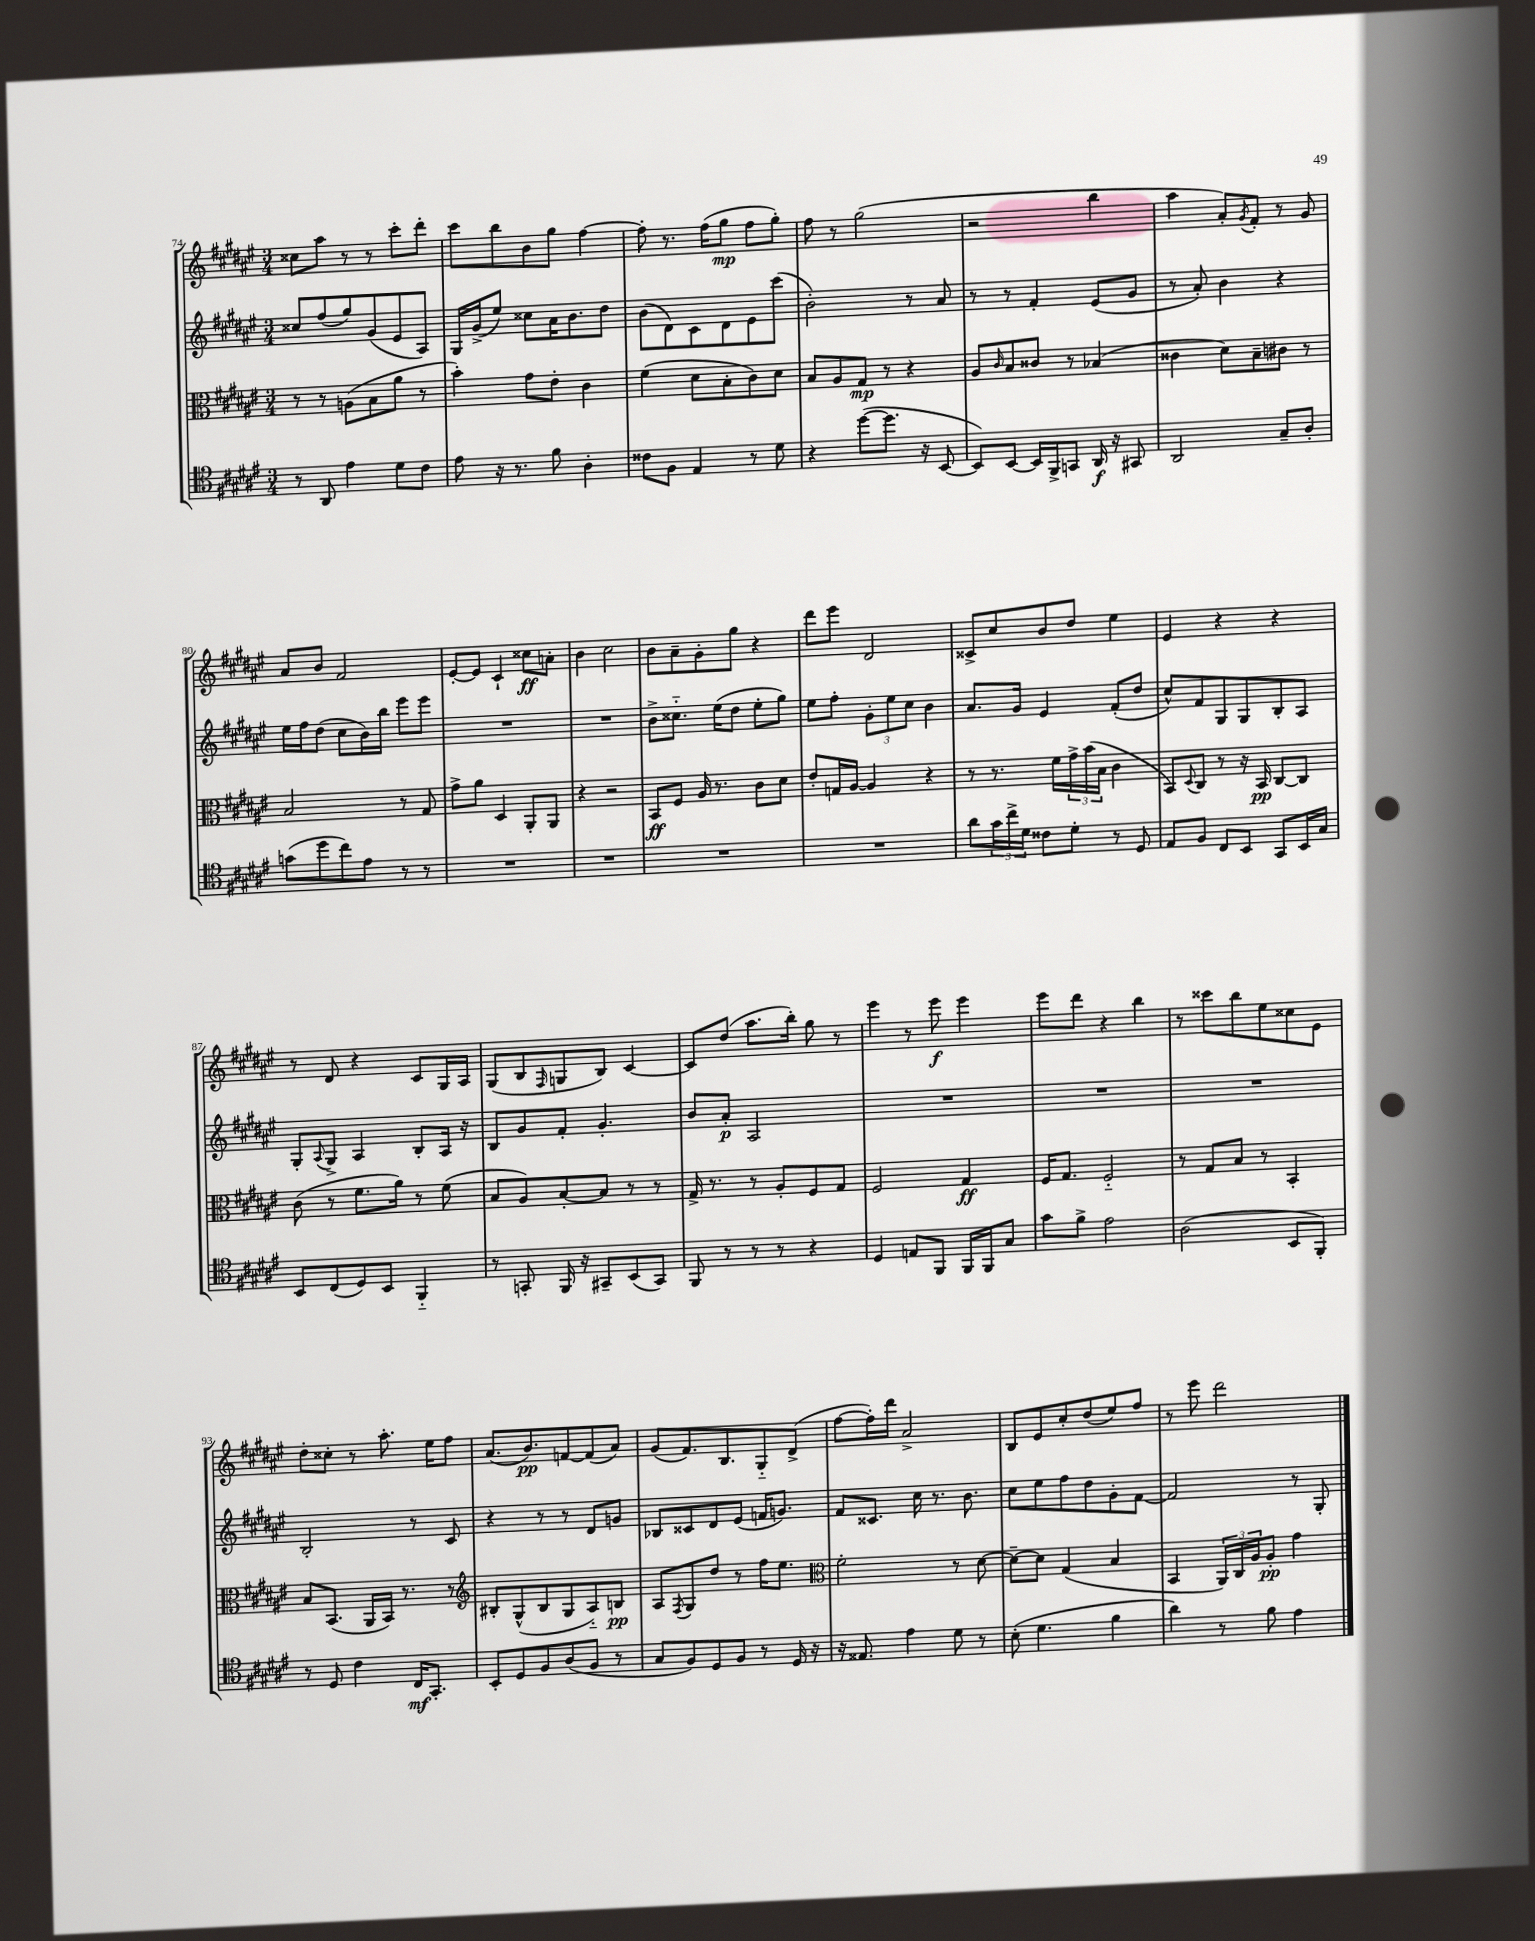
<<
\new StaffGroup <<
\new Staff = "s0" {
    \clef treble \key fis \major \numericTimeSignature \time 3/4
    cisis''8 ais''8 r8 r8 cis'''8-. dis'''8-. |
    cis'''8 b''8 b'8 gis''8 fis''4~ |
    fis''8-. r8. fis''16( gis''8\mp fis''8 gis''8-.) |
    fis''8 r8 gis''2( |
    r2 b''4 |
    ais''4 ais'8-.) \acciaccatura { gis'8 } fis'8-. r8 gis'8 |
    ais'8 b'8 fis'2 |
    eis'8~-. eis'8 cis'4-! cisis''8\ff a'8-. |
    b'4 cis''2 |
    b'8 ais'8-- gis'8-. gis''8 r4 |
    dis'''8 eis'''8 dis'2 |
    cisis'8-> cis''8 b'8 dis''8 eis''4 |
    eis'4 r4 r4 |
    r8 dis'8 r4 cis'8 gis16 ais16 |
    gis8( b8 \grace { fis16 } g8 b8) cis'4~ |
    cis'8 dis''8( ais''8. b''16-.) gis''8 r8 |
    eis'''4 r8 eis'''8\f eis'''4 |
    eis'''8 dis'''8 r4 b''4 |
    r8 cisis'''8 b''8 eis''8 cisis''8 eis'8 |
    dis''8-. cisis''8-. r8 ais''8.-. eis''16 fis''8 |
    ais'8.( b'8.\pp) f'8~ f'8( ais'8) |
    gis'8( fis'8.) b8. gis8-_ dis'8->( |
    fis''8~ fis''16-.) dis'''16 ais'2-> |
    b8 eis'8 cis''8-. dis''8( eis''8) fis''8 |
    r8 eis'''8 dis'''2 \bar "|." |
}
\new Staff = "s1" {
    \clef treble \key fis \major \numericTimeSignature \time 3/4
    cisis''8 fis''8( gis''8) gis'8( eis'8 ais8) |
    gis16 gis'16->( eis''8) cisis''8 ais'16 b'8. dis''8 |
    b'8( dis'8) cis'8 dis'8 eis'8 cis'''8( |
    b'2-.) r8 ais'8 |
    r8 r8 fis'4-. eis'8( gis'8 |
    r8 ais'8-.) b'4 r4 |
    eis''16 fis''16 dis''8( cis''8 b'16) b''16 eis'''8 eis'''8 |
    R2. |
    R2. |
    b'8-> cisis''8.-_ eis''16( dis''8 eis''8-. gis''8) |
    eis''8 fis''8-. \tuplet 3/2 { gis'8-. eis''8 cis''8 } b'4 |
    ais'8. gis'16 eis'4 fis'8-.( dis''8 |
    cis''8-^) fis'8 gis8 gis8 b8-. ais8 |
    gis8-. \appoggiatura { ais8 } gis8-> ais4 b8-. ais16 r16 |
    b8 gis'8 fis'8-. gis'4.-. |
    b'8 ais'8-.\p ais2 |
    R2. |
    R2. |
    R2. |
    b2-. r8 cis'8 |
    r4 r8 r8 dis'8 g'8 |
    bes8 cisis'8 dis'8 eis'8( f'16 g'8.) |
    fis'8 cisis'8. cis''16 r8. b'8. |
    cis''8 eis''8 fis''8 dis''8 gis'8-. fis'8~ |
    fis'2 r8 gis8-. \bar "|." |
}
\new Staff = "s2" {
    \clef alto \key fis \major \numericTimeSignature \time 3/4
    r8 r8 a8( b8 ais'8 r8 |
    b'4-.) gis'8 eis'8-. cis'4 |
    fis'4( dis'8 b8-. cis'8) dis'8 |
    b8 ais8 gis8\mp r8 r4 |
    ais8 \grace { cis'16 } b8 cisis'8 r8 bes4( |
    cisis'4 dis'8) b8-- cis'8 r8 |
    b2 r8 gis8 |
    gis'8-> ais'8 dis4 ais,8-. ais,8 |
    r4 r2 |
    b,8\ff fis8 ais16 r8. cis'8 dis'8 |
    eis'8-. g16 ais16~ ais4 r4 |
    r8 r8. fis'16 \tuplet 3/2 { gis'16-> b'16( b16 } cis'4 |
    b,8) \appoggiatura { dis8 } cis8 r8 r16 b,16\pp cis8~ cis8 |
    cis'8( r8 fis'8. ais'16) r8 fis'8( |
    b8 ais8) b8~-. b8 r8 r8 |
    gis16-> r8. r8 ais8-. fis8 gis8 |
    fis2 gis4\ff |
    fis16 gis8. fis2-_ |
    r8 gis8 b8 r8 b,4-. |
    b8 b,8.( ais,16 b,16) r8. r8 |
    \clef treble bis8-. gis8-^( bis8 gis8 ais8-_) b8\pp |
    ais8 \acciaccatura { fis8 } gis8 dis''8 r8 fis''16 eis''8. |
    \clef alto fis'2-. r8 dis'8~ |
    dis'8~-- dis'8 gis4( b4 |
    b,4 \tuplet 3/2 { ais,16) cis16 ais16 } ais8-.\pp gis'4 \bar "|." |
}
\new Staff = "s3" {
    \clef tenor \key fis \major \numericTimeSignature \time 3/4
    r8 ais,8 eis'4 dis'8 cis'8 |
    eis'8 r16 r8. fis'8 ais4-. |
    cisis'8 fis8 eis4 r8 dis'8 |
    r4 dis''8~( dis''8. r16 b,8~ |
    b,8) b,8~ b,16 fis,16-> g,8 ais,16\f r16 gis,8 |
    ais,2 gis8-- ais8-. |
    g'8( dis''8 cis''8) eis'8 r8 r8 |
    R2. |
    R2. |
    R2. |
    R2. |
    ais'8 \tuplet 3/2 { gis'16 cis''16-> dis'16 } cisis'8 dis'8-. r8 dis8 |
    eis8 fis8 cis8 b,8 gis,8 b,16 gis16 |
    b,8 cis8( dis8) b,8 fis,4-_ |
    r8 g,8-. fis,16 r16 gis,8-- b,8( gis,8) |
    fis,8 r8 r8 r8 r4 |
    dis4 e8 fis,8 fis,16 fis,16 gis8 |
    gis'8 fis'8-> eis'2 |
    ais2( b,8 fis,8-.) |
    r8 dis8 cis'4 cis16\mf gis,8.-. |
    b,8-. dis8 fis8 ais8( fis8 r8 |
    gis8 fis8) dis8 fis8 r8 dis16 r16 |
    r16 eisis8. eis'4 dis'8 r8 |
    b8-.( dis'4. fis'4 |
    ais'4) r8 fis'8 eis'4 \bar "|." |
}
>>
>>
\layout { \context { \Score currentBarNumber = #74 } }
